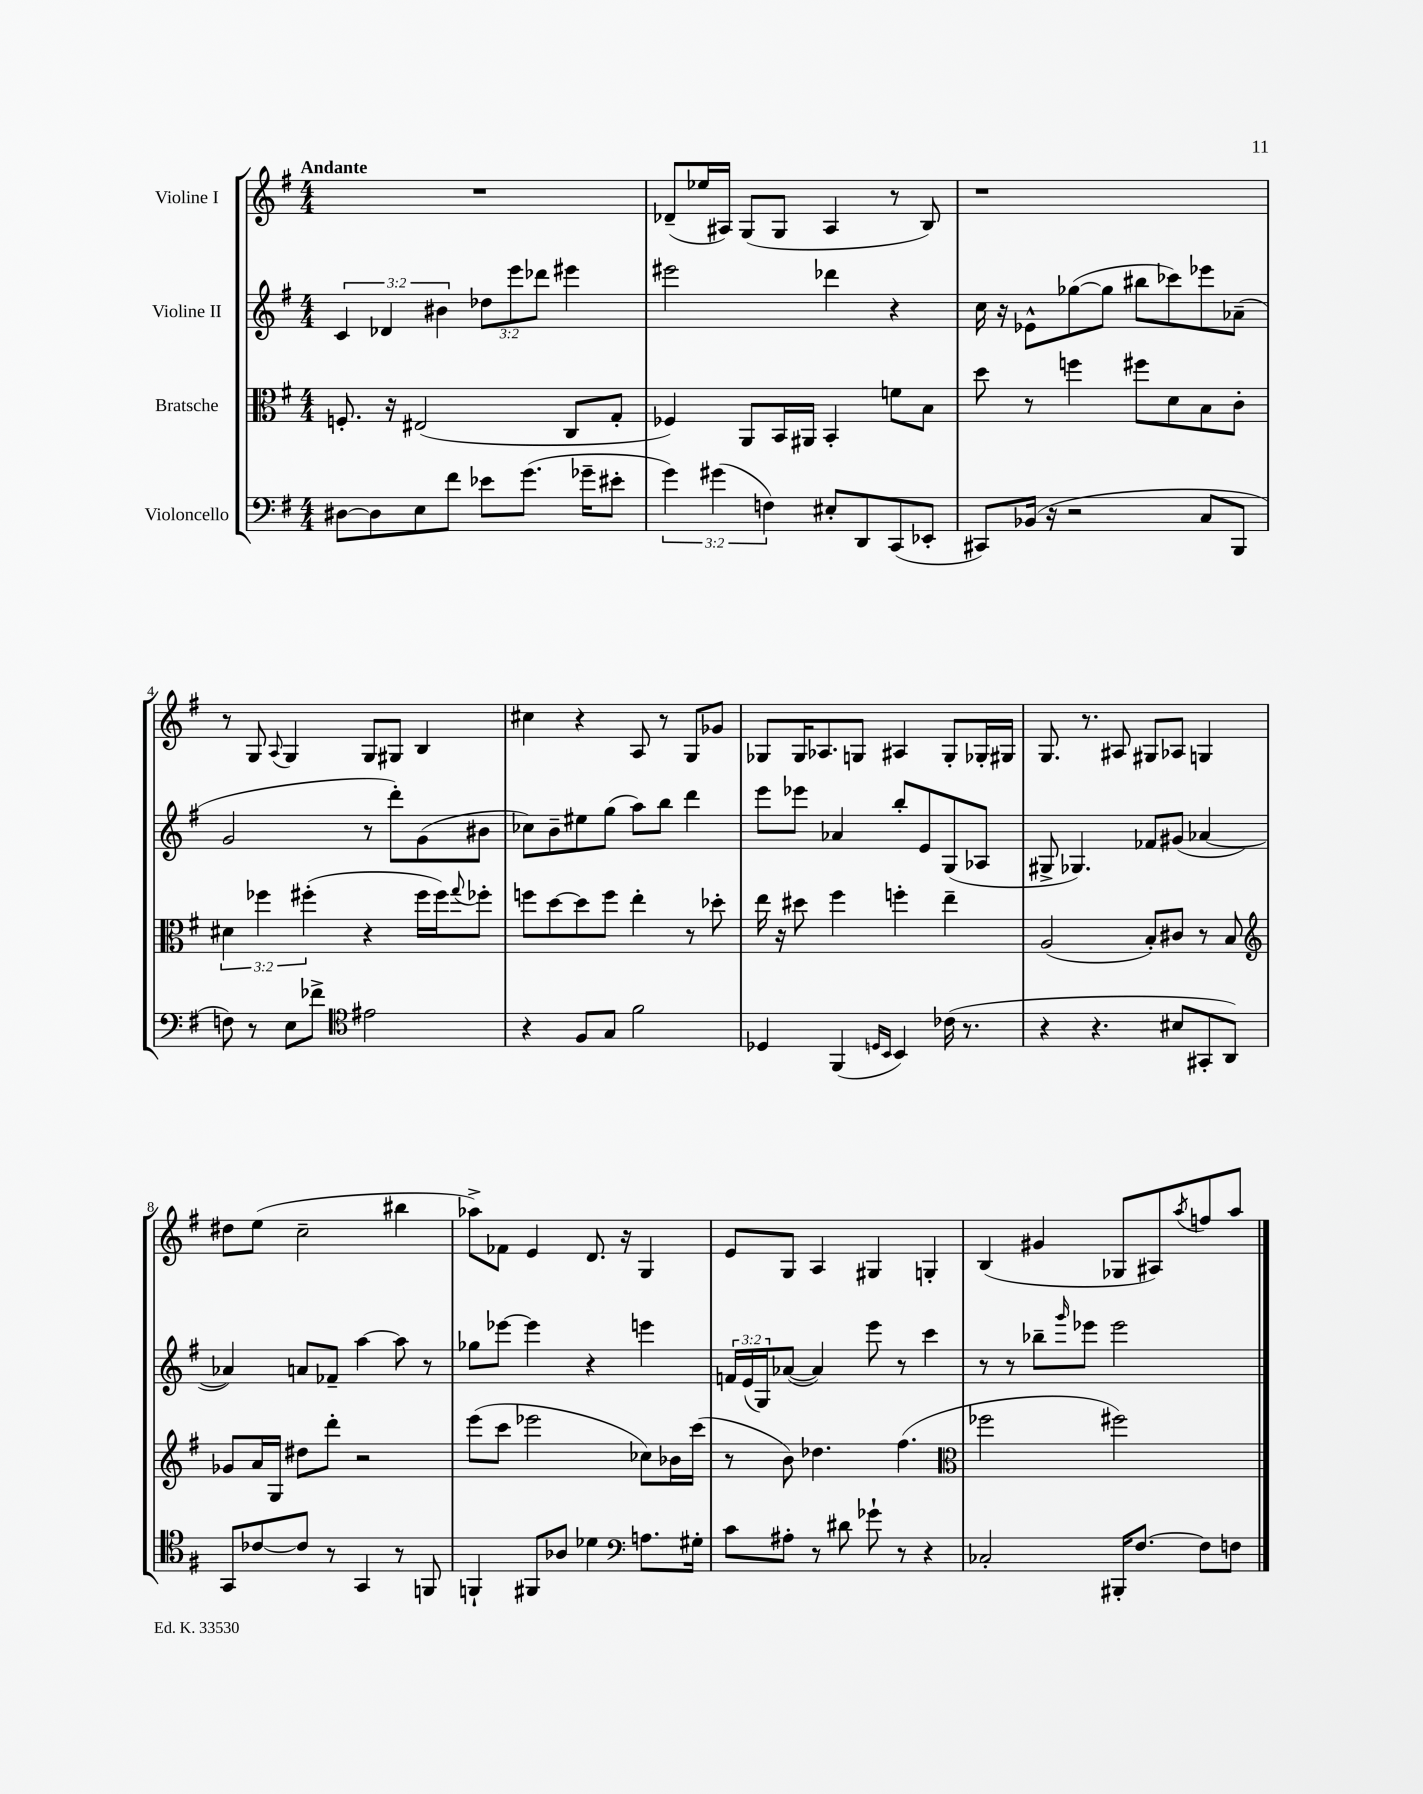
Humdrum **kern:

**kern	**kern	**kern	**kern
*staff4	*staff3	*staff2	*staff1
*clefF4	*clefC3	*clefG2	*clefG2
*k[f#]	*k[f#]	*k[f#]	*k[f#]
*M4/4	*M4/4	*M4/4	*M4/4
[8D#	8.F'	6c	1r
8D#]	.	.	.
.	.	6d-	.
.	16r	.	.
8E	(2E#	.	.
.	.	6b#	.
8f#	.	.	.
8e-	.	12dd-	.
.	.	12eee	.
(8.g	.	.	.
.	.	12ddd-	.
.	8C	4eee#	.
16g-~	.	.	.
8e#'	8G'	.	.
=	=	=	=
6g)	4F-)	2eee#	(8d-~
.	.	.	16ee-
(6g#	.	.	.
.	.	.	16A#)
.	8AA	.	(8G
6F)	.	.	.
.	16BB	.	8G
.	16AA#	.	.
8E#'	4BB'	4ddd-	4A#
8DD	.	.	.
(8CC	8f	4r	8r
8EE-'	8B	.	8B)
=	=	=	=
8CC#)	8dd	16cc	1r
.	.	16r	.
(16BB-	8r	8e-^^	.
16r	.	.	.
2r	4ff	([8gg-	.
.	.	8gg-]	.
.	8ff#	8bb#	.
.	8d	8ccc-)	.
8C	8B	8eee-	.
8BBB	8c'	(8a-~	.
=	=	=	=
8F)	6d#	2g	8r
8r	.	.	8G
.	6ff-	.	.
.	.	.	8qqA
8E	.	.	4G
.	(6ff#'	.	.
8f-^	.	.	.
*clefC4	*	*	*
2e#	4r	8r	8G
.	.	8ddd')	8G#
.	16ff#	(8g	4B
.	16ff#)	.	.
.	8qqgg	.	.
.	8ff-'	8b#	.
=	=	=	=
4r	8ff	8cc-)	4cc#
.	[8dd	8b~	.
8F#	8dd]	8ee#	4r
8G	8ff	(8gg	.
2f#	4ee'	8aa)	8A
.	.	8bb	8r
.	8r	4ddd	8G
.	8dd-'	.	8g-
=	=	=	=
4D-	16ee	8eee	8G-
.	16r	.	.
.	8dd#	8eee-	16G-
.	.	.	8.A-
(4FF#	4ff#	4a-	.
.	.	.	8G
16qqD	.	.	.
16qqBB	.	.	.
4BB)	4ff'	8bb'	4A#
.	.	8e	.
(16c-	4ee~	(8G	8G'
8.r	.	.	.
.	.	8A-	16G-'
.	.	.	16G#
=	=	=	=
4r	(2A	8G#^	8.G
.	.	4.G-)	.
.	.	.	8.r
4.r	.	.	.
.	.	.	8A#
.	8B')	8f-	8G#
8B#	8c#	(8g#	8A-
8GG#'	8r	[4a-	4G
8AA)	8B	.	.
=	=	=	=
*	*clefG2	*	*
8GG	8g-	4a-])	8dd#
[8c-	16a	.	(8ee
.	16G	.	.
8c-]	8dd#	8a	2cc~
8r	8ddd'	8f-~	.
4GG	2r	[4aa	.
8r	.	8aa]	4bb#
8FF	.	8r	.
=	=	=	=
4FF`	(8eee	8gg-	8aa-^)
.	8ccc	[8eee-	8f-
8FF#	2eee-	4eee-]	4e
8A-	.	.	.
4d-	.	4r	8.d
.	.	.	16r
*clefF4	*	*	*
8.A	8cc-)	4eee	4G
.	16b-	.	.
16G#'	(16ccc	.	.
=	=	=	=
8c	8r	24f	8e
.	.	(24e	.
.	.	24G)	.
8A#'	8b)	([8a-	8G
8r	4.dd-	4a-])	4A
8d#	.	.	.
8g-`	.	8eee	4G#
8r	(4.ff#	8r	.
4r	.	4ccc	4G'
=	=	=	=
*	*clefC3	*	*
2C-'	2ff-	8r	(4B
.	.	8r	.
.	.	8bb-~	4g#
.	.	16qqggg	.
.	.	8eee-	.
16BBB#'	2ff#)	2eee-	8G-
[8.F#	.	.	.
.	.	.	8A#)
.	.	.	8qaa
8F#]	.	.	8ff
8F	.	.	8aa
==	==	==	==
*-	*-	*-	*-
